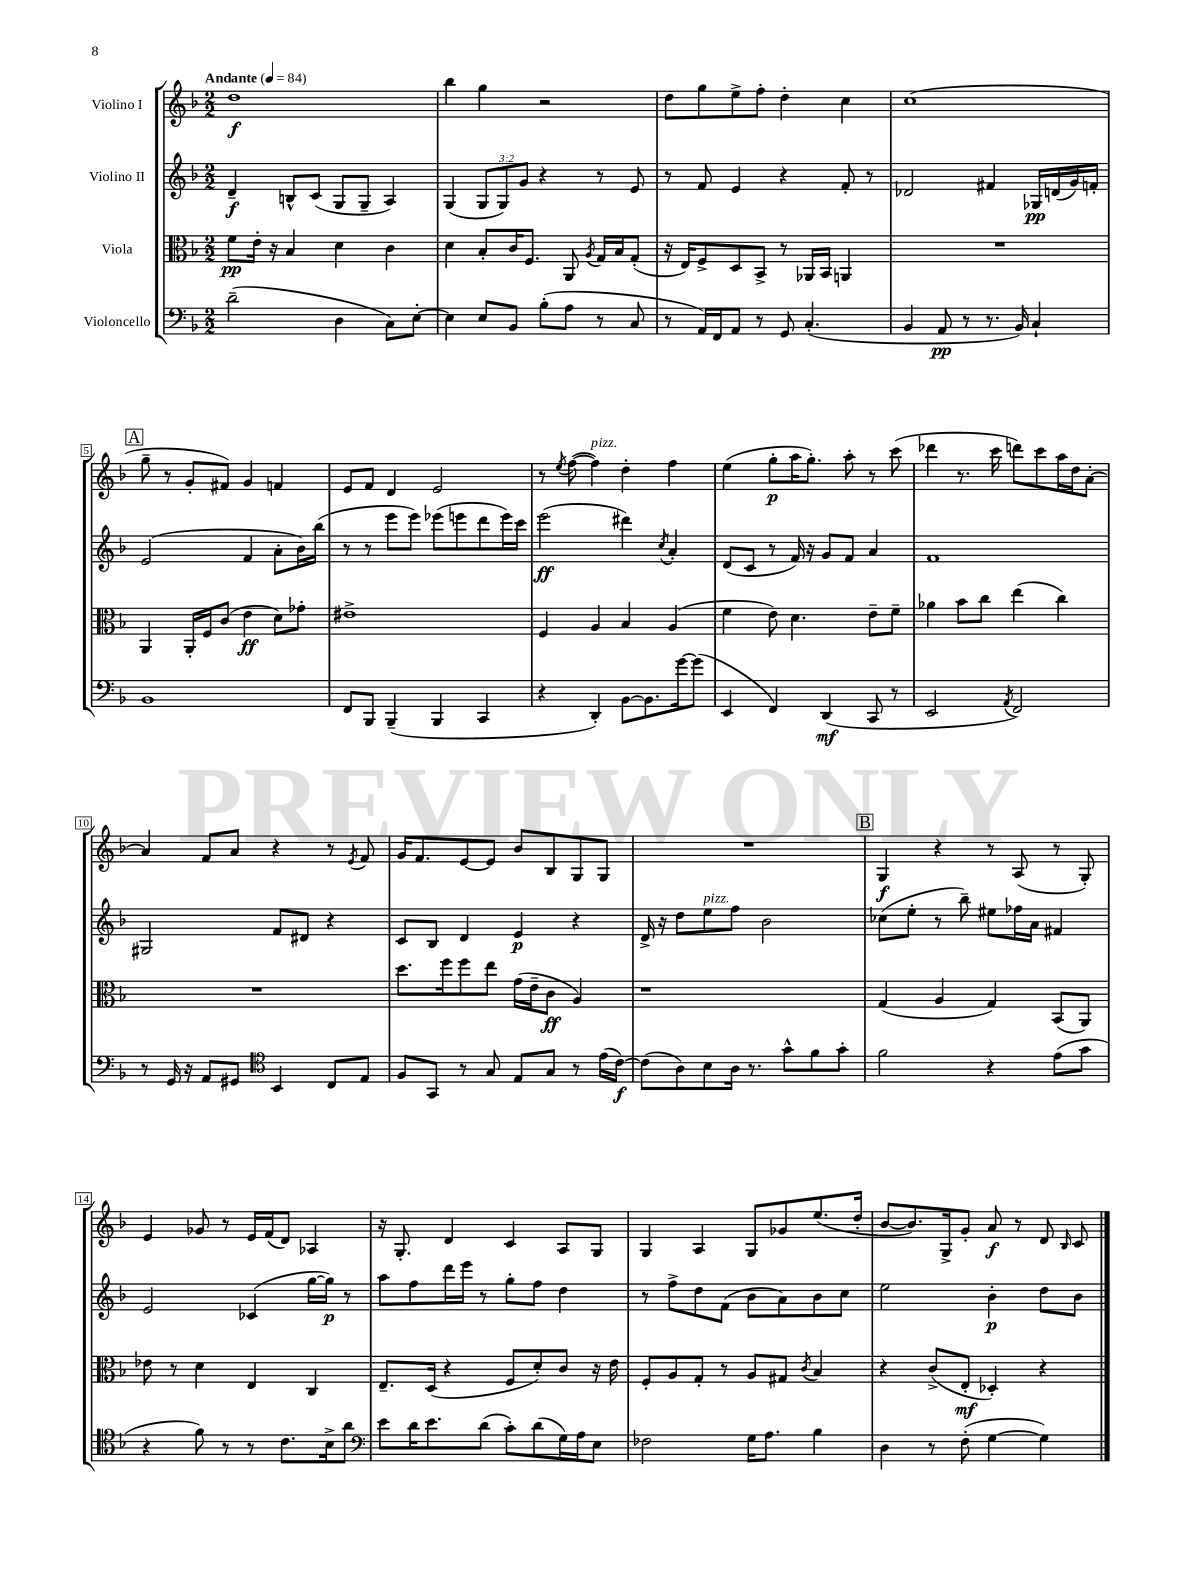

**kern	**kern	**kern	**kern
*staff4	*staff3	*staff2	*staff1
*clefF4	*clefC3	*clefG2	*clefG2
*k[b-]	*k[b-]	*k[b-]	*k[b-]
*M2/2	*M2/2	*M2/2	*M2/2
*MM84	*MM84	*MM84	*MM84
(2d~	8f	4d~	1dd
.	16e'	.	.
.	16r	.	.
.	4B-	8B^^	.
.	.	(8c	.
4D	4d	8G	.
.	.	8G~	.
8C)	4c	4A)	.
[8E'	.	.	.
=	=	=	=
4E]	4d	(4G	4bb-
8E	8B-'	12G	4gg
.	.	12G)	.
8BB-	16c	.	.
.	.	12g	.
.	8.F	.	.
(8B-'	.	4r	2r
8A	8AA	.	.
.	8qA	.	.
8r	16G	8r	.
.	16B-	.	.
8C	(8G'	8e	.
=	=	=	=
8r	16r	8r	8dd
.	16E)	.	.
16AA)	8F^	8f	8gg
16FF	.	.	.
8AA	8D	4e	8ee^
8r	8BB-^	.	8ff'
8GG	8r	4r	4dd'
(4.C'	16AA-	.	.
.	16BB-	.	.
.	4AA	8f'	4cc
.	.	8r	.
=	=	=	=
4BB-	1r	2d-	(1cc
8AA	.	.	.
8r	.	.	.
8.r	.	4f#	.
16BB-)	.	.	.
4C`	.	16G-	.
.	.	(16d	.
.	.	16g)	.
.	.	16f'	.
=	=	=	=
1BB-	4AA	(2e	8gg~
.	.	.	8r
.	16AA'	.	8g'
.	16F	.	.
.	(8c	.	8f#)
.	4e	4f	4g
.	8d)	8a'	4f
.	8g-'	16b-)	.
.	.	(16bb-	.
=	=	=	=
8FF	1e#^	8r	8e
8BBB-	.	8r	8f
(4BBB-~	.	8eee	4d
.	.	8eee)	.
4BBB-	.	(8eee-	2e
.	.	8eee	.
4CC	.	8ddd	.
.	.	16eee)	.
.	.	16ccc	.
=	=	=	=
4r	4F	(2eee	8r
.	.	.	8qee
.	.	.	([8ff
4DD')	4A	.	4ff])
[8BB-	4B-	4ddd#)	4dd'
8.BB-]	.	.	.
.	.	8qcc	.
.	(4A	4a'	4ff
[16g	.	.	.
(8g]	.	.	.
=	=	=	=
4EE	4f	(8d	(4ee
.	.	8c	.
4FF)	8e)	8r	8gg'
.	4.d	16f)	16aa
.	.	16r	8.gg')
(4DD	.	8g	.
.	.	8f	8aa'
8CC	8e~	4a	8r
8r	8f~	.	(8ccc
=	=	=	=
2EE	4a-	1f	4ddd-
.	8b-	.	8.r
.	8cc	.	.
.	.	.	16ccc
8qAA	.	.	.
2FF)	(4ee	.	8ddd)
.	.	.	8ccc
.	4cc)	.	16aa
.	.	.	16dd
.	.	.	[8a'
=	=	=	=
8r	1r	2G#	4a]
16GG	.	.	.
16r	.	.	.
8AA	.	.	8f
8GG#	.	.	8a
*clefC4	*	*	*
4BB-	.	8f	4r
.	.	8d#	.
8C	.	4r	8r
.	.	.	8qe
8E	.	.	8f
=	=	=	=
8F	8.dd	8c	16g
.	.	.	8.f
8GG	.	8B-	.
.	16ff	.	.
8r	8ff	4d	[8e
8G	8ee	.	8e]
8E	(16g	4e	8b-
.	16e~	.	.
8G	8c	.	8B-
8r	4A)	4r	8G
(16e	.	.	8G
[16c)	.	.	.
=	=	=	=
(8c]	1r	16d^	1r
.	.	16r	.
8A)	.	8dd	.
8B-	.	8ee	.
16A	.	8ff	.
8.r	.	.	.
.	.	2b-	.
8g^^	.	.	.
8f	.	.	.
8g'	.	.	.
=	=	=	=
2f	(4G	(8cc-	4G
.	.	8ee'	.
.	4A	8r	4r
.	.	8bb-~)	.
4r	4G)	8ee#	8r
.	.	16ff-	(8A
.	.	16a	.
(8e	(8BB-	4f#	8r
8g	8AA)	.	8G')
=	=	=	=
4r	8e-	2e	4e
.	8r	.	.
8f)	4d	.	8g-
8r	.	.	8r
8r	4E	(4c-	16e
.	.	.	(16f
8.c	.	.	8d)
.	4C	[16gg	4A-
16B-^	.	16gg])	.
8a	.	8r	.
=	=	=	=
*clefF4	*	*	*
8e	8.E~	8aa	16r
.	.	.	8.G'
16d	.	8ff	.
8.e	(16D	.	.
.	4r	16ddd	4d
.	.	16eee	.
(8d	.	8r	.
8c')	8F	8gg'	4c
(8d	8d')	8ff	.
16G)	8c	4dd	8A
16A	.	.	.
8E	16r	.	8G
.	16e	.	.
=	=	=	=
2F-	8F'	8r	4G
.	8A	8ff^	.
.	8G'	8dd	4A
.	8r	(8f	.
16G	8A	8b-	8G
8.A	.	.	.
.	8G#	8a)	8g-
.	8qc	.	.
4B-	4B-	8b-	(8.ee
.	.	8cc	.
.	.	.	16dd'
=	=	=	=
4D	4r	2ee	[8b-
.	.	.	8.b-])
8r	(8c^	.	.
.	.	.	16G^
(8F'	8E'	.	8g'
[4G	4D-')	4b-'	8a
.	.	.	8r
4G])	4r	8dd	8d
.	.	.	16qqB-
.	.	8b-	8c
==	==	==	==
*-	*-	*-	*-
